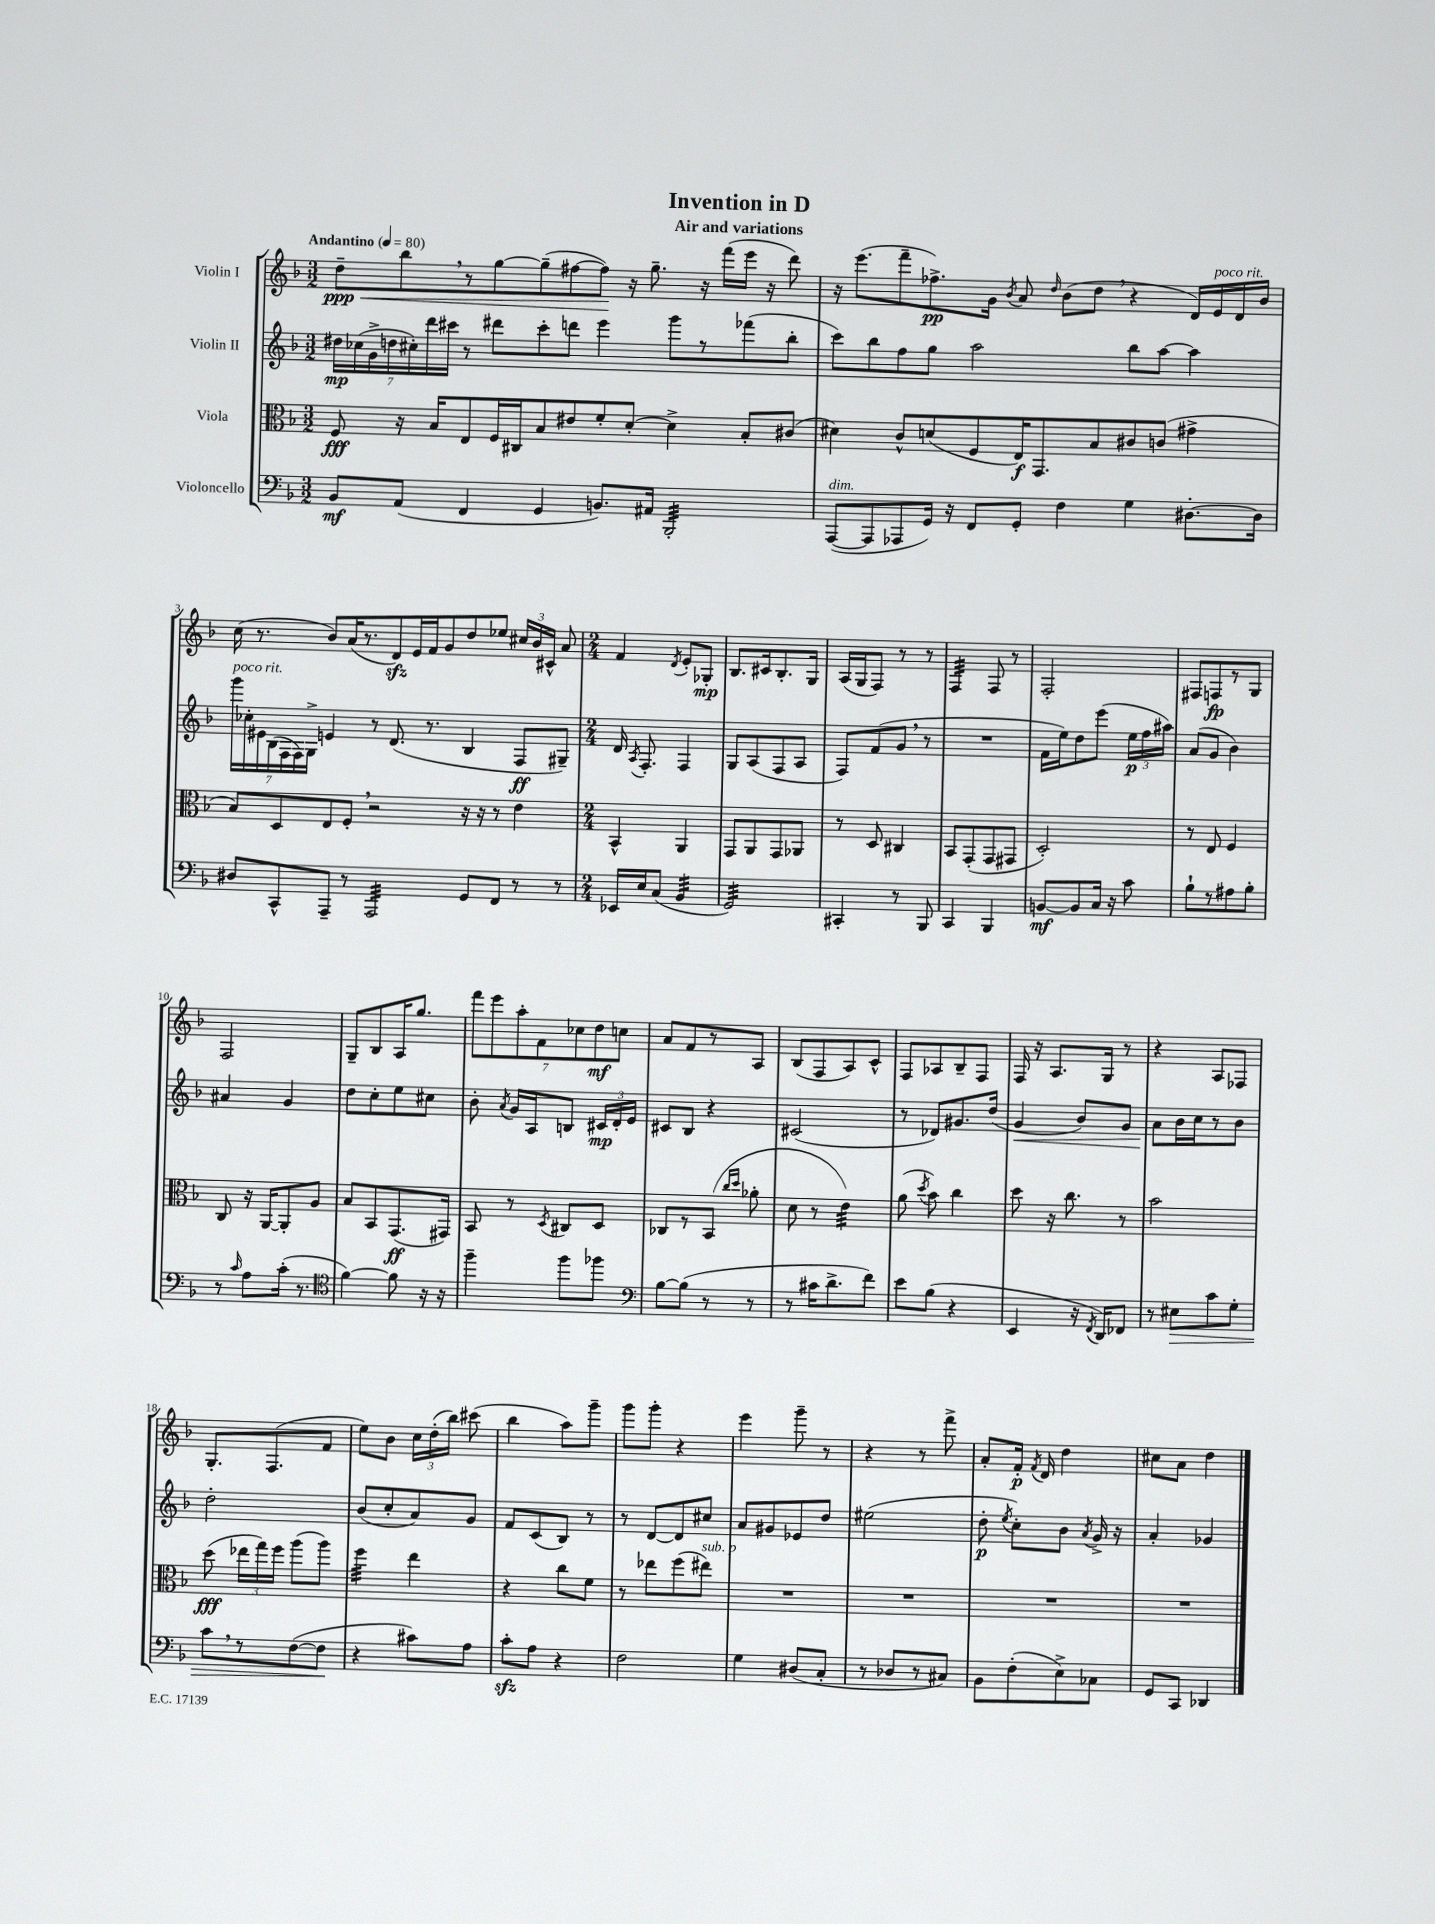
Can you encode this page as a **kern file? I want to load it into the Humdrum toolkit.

**kern	**kern	**kern	**kern
*staff4	*staff3	*staff2	*staff1
*clefF4	*clefC3	*clefG2	*clefG2
*k[b-]	*k[b-]	*k[b-]	*k[b-]
*M3/2	*M3/2	*M3/2	*M3/2
*MM80	*MM80	*MM80	*MM80
8BB-	8F	28dd#	8dd~
.	.	(28cc-	.
.	.	28g^	.
.	.	28dd	.
(8AA	16r	.	8bb-
.	.	28cc#')	.
.	.	28ddd	.
.	16B-	.	.
.	.	28ccc#	.
4FF	8E	8r	8r
.	16F	8ddd#	[8gg
.	16C#	.	.
4GG	8B-	8ccc#'	(8gg~]
.	8e#	8ddd	[8ff#
8.BB)	8f'	4eee	8ff#])
.	[8d'	.	16r
16AA#	.	.	8.gg~
2BBB-'	4d^]	8ggg	.
.	.	8r	16r
.	.	.	(16fff
.	8B-'	(8fff-	16eee
.	.	.	16r
.	(8c#	8bb-'	8ddd)
=	=	=	=
([8AAA	4d#)	8ccc)	16r
.	.	.	(8.eee
8AAA]	.	8bb-	.
8AAA-	8c^^	8ff	8fff~
16GG)	(8d	8gg	8.ff-^)
16r	.	.	.
8FF	8F	2aa	.
.	.	.	16g
.	.	.	8qb-
8GG'	16E)	.	8a
.	8.GG	.	.
.	.	.	16qqdd
4F	.	.	(8b-
.	8B-	.	8dd
4G	8c#	8bb-	4r
.	(8c	[8aa	.
[8.D#'	4g#^	4aa]	16d)
.	.	.	16e
.	.	.	16d
16D#]	.	.	16b-
=	=	=	=
8D#	8B-)	28ggg	(16cc
.	.	28cc-'	.
.	.	.	8.r
.	.	28e#	.
.	.	(28B-	.
8CC^^	8D	.	.
.	.	28F	.
.	.	28F)	.
.	.	28G^	.
8AAA~	8E	4e	8b-)
8r	8F'	.	(16a
.	.	.	8.r
2AAA	2r	8r	.
.	.	(8.d	8d)
.	.	.	16e
.	.	8.r	16f
.	.	.	8g
8GG	16r	4B-	8dd
.	16r	.	.
8FF	8r	.	8ee-
8r	4e	8F	24cc#
.	.	.	24b-
.	.	.	24c#^^
8r	.	8G#~)	8a
=	=	=	=
*M2/4	*M2/4	*M2/4	*M2/4
16EE-	4BB-^^	16d	4f
.	.	8qA	.
16E	.	8.F'	.
(8C	.	.	.
.	.	.	8qd
4BB-	4AA	4F	8e'
.	.	.	8G-'
=	=	=	=
2GG)	8GG	8G	8.B-
.	8AA	(8A	.
.	.	.	16c#
.	8GG	8F	8.B-'
.	8AA-	8A	.
.	.	.	16G
=	=	=	=
4CC#'	8r	8F)	(16A
.	.	.	16G
.	8D	(8f	8F)
8r	4C#	8g	8r
8BBB-	.	8r	8r
=	=	=	=
4CC	8BB-	2r	4F
.	(8GG'	.	.
4BBB-	8GG	.	8F
.	8GG#	.	8r
=	=	=	=
[8BB	2D')	16f	2F'
.	.	16ee)	.
8BB]	.	8dd	.
16C	.	(8eee	.
16r	.	.	.
8c	.	24ee	.
.	.	24ff	.
.	.	24aa#)	.
=	=	=	=
8B-`	8r	(8a	8F#
8r	8E	8g	8F
8A#	4F	4b-)	8r
8B-'	.	.	8G
=	=	=	=
8r	8C	4a#	2F
16qqc	.	.	.
8A	16r	.	.
.	[16AA	.	.
(16c'	8AA']	4g	.
8.r	.	.	.
.	8A	.	.
=	=	=	=
*clefC4	*	*	*
[4f)	8B-	8dd	8G~
.	8BB-	8cc'	8B-
8f]	(8.GG	8ee	16A
.	.	.	8.gg
16r	.	8cc#	.
16r	16GG#)	.	.
=	=	=	=
4ff~	8BB-	8b-'	14fff
.	.	.	14eee
.	.	8qa	.
.	8r	16g	.
.	.	.	14aa'
.	.	16A	.
.	.	.	14f
.	8qD	.	.
8ff	8C#	8B	.
.	.	.	14cc-
.	.	.	14dd
8ff-	8D	24c#	.
.	.	24d'	.
.	.	.	14cc
.	.	24e	.
=	=	=	=
*clefF4	*	*	*
[8B-	8C-	8c#	8a
(8B-]	8r	8B-	8f
8r	(8BB-	4r	8r
.	16qqcc	.	.
.	16qqdd	.	.
8r	8a-'	.	8A
=	=	=	=
8r	8d	(2c#	(8B-
16c#	8r	.	8F
8.d^	.	.	.
.	4e)	.	8A)
8f)	.	.	8c^^
=	=	=	=
8e	(8a	8r	8F
.	8qdd	.	.
(8B-	8b-)	8d-)	8A-
4r	4cc	8.g#	8B-~
.	.	.	8F
.	.	(16dd	.
=	=	=	=
4EE	8dd	4g	16F
.	.	.	16r
.	16r	.	8.A
.	8.cc	.	.
16r	.	8b-)	.
8qFF	.	.	.
16DD)	.	.	16G
8FF-	8r	8g	8r
=	=	=	=
8r	2b-	8a	4r
8E#	.	16b-	.
.	.	16cc	.
8c	.	8r	8A
8G'	.	8b-	8F-
=	=	=	=
8c	(8dd	2dd'	8.G'
8r	24ee-	.	.
.	24gg)	.	.
.	.	.	(8.F
.	24ff	.	.
([8F	(8aa	.	.
8F]	8aa)	.	8f
=	=	=	=
4r	4ff	(8b-	8ee)
.	.	8cc'	8b-
8c#)	4ee	8a)	24cc
.	.	.	(24dd'
.	.	.	24bb-)
8A	.	8g	(8ccc#
=	=	=	=
8c'	4r	8f	4bb-
8A	.	(8c	.
4r	8cc	8B-)	8aa)
.	8f	8r	8ggg~
=	=	=	=
2F	8r	8r	8ggg
.	8ee-	[8d	8ggg'
.	(8ff	8d]	4r
.	8ee#)	8cc#	.
=	=	=	=
4G	2r	8a	4eee
.	.	8g#	.
(8D#	.	8e-	8ggg~
8C'	.	8dd	8r
=	=	=	=
8r	2r	(2ee#	4r
8D-	.	.	.
8r	.	.	8r
8C#)	.	.	8fff^
=	=	=	=
8BB-	2r	8dd'	8a'
.	.	8qee	.
(8F'	.	8cc')	16f'
.	.	.	8qf
.	.	.	16d
8E^)	.	8b-	4dd
.	.	8qa	.
8C-	.	16g^	.
.	.	16r	.
=	=	=	=
8GG	2r	4a'	8cc#
8CC	.	.	8a
4DD-	.	4g-	4dd
==	==	==	==
*-	*-	*-	*-
